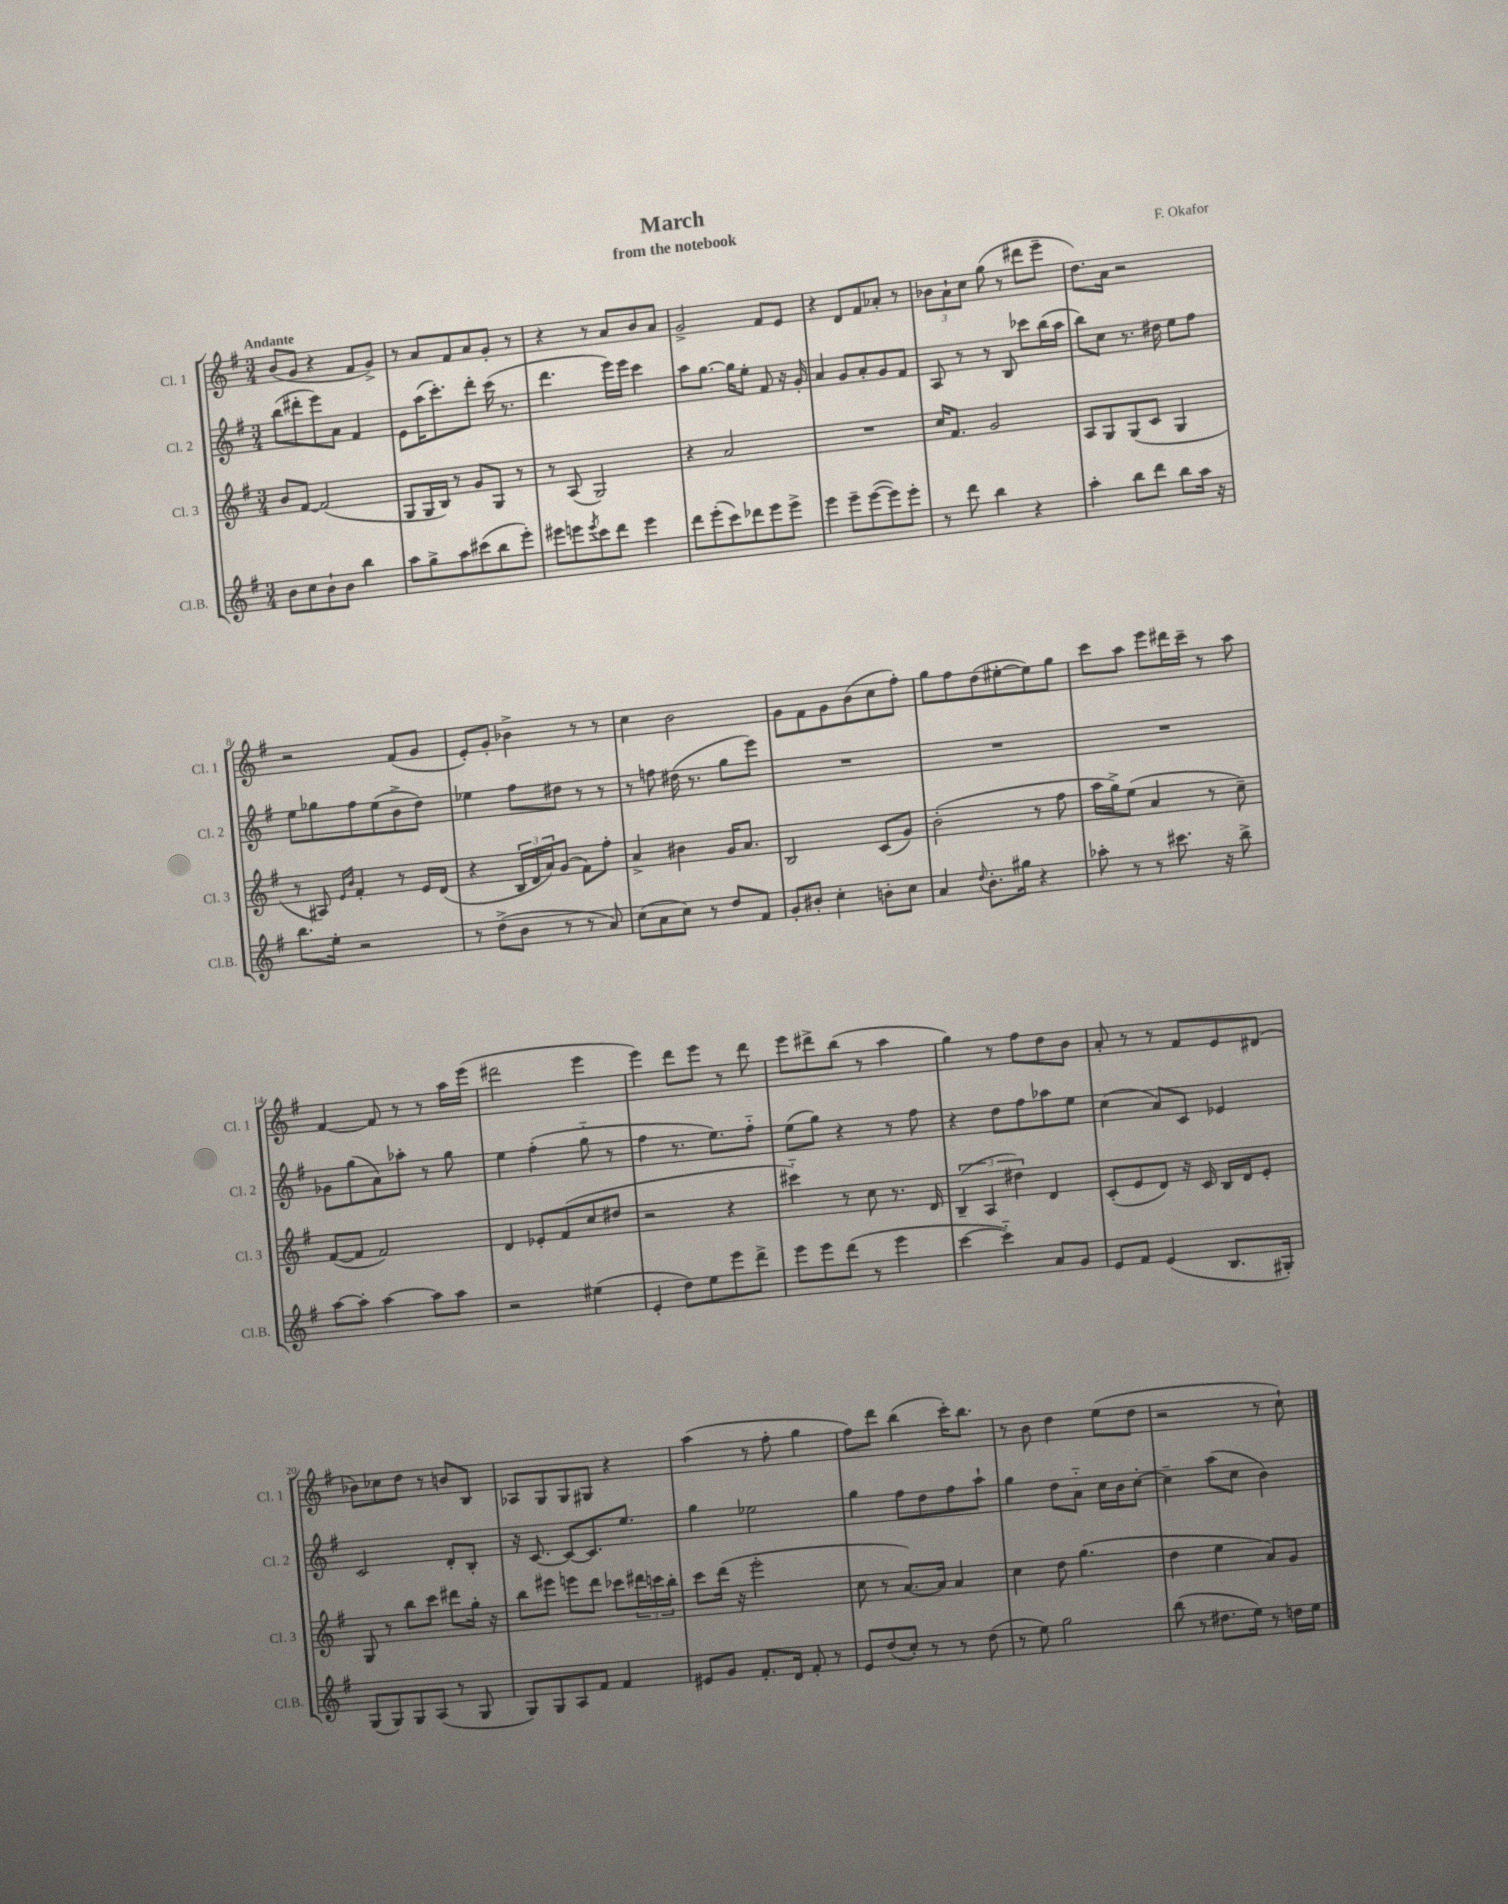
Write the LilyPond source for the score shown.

\header { title = "March" composer = "F. Okafor" subtitle = "from the notebook" }
<<
\new StaffGroup <<
\new Staff = "s0" \with { instrumentName = "Cl. 1" shortInstrumentName = "Cl. 1" } {
    \clef treble \key g \major \numericTimeSignature \time 3/4 \tempo "Andante"
    b'8( g'8 r4 fis'8 g'8->) |
    r8 a'8 fis'8 a'8 g'8-. r8 |
    r4 r8 a'8 b'8 a'8 |
    g'2-> fis'8 e'8 |
    r4 d'8 fis'8 aes'8-. r8 |
    \tuplet 3/2 { bes'8 a'8-! c''8 } g''8( r8 dis'''8 e'''8-- |
    d''8.) a'16 r2 |
    r2 fis'8( g'8 |
    e'8-.) g'8-. bes'4-> r8 r8 |
    c''4 b'2 |
    g'8 fis'8 g'8 b'8( c''8 fis''8-.) |
    g''8 fis''8 d''8( eis''8~-. eis''8) g''8 |
    c'''8 a''8 e'''8 dis'''16 c'''16-- r8 a''8 |
    fis'4~ fis'8 r8 r8 a''16 e'''16( |
    dis'''2 e'''4 |
    e'''4) d'''8 e'''8 r8 d'''8 |
    e'''8 dis'''8-> b''8( r8 a''4 |
    g''4) r8 fis''8 d''8 b'8 |
    a'8-. r8 r8 fis'8 e'8 dis'8( |
    bes'8) ces''8 d''8 r8 b'8 b8 |
    aes8 g8 g8 gis8 r4 |
    a''4( r8 fis''8-. g''4 |
    fis''8) d'''8 b''4( c'''16-.) b''8. |
    r8 b'8 d''4 e''8( d''8 |
    r2 r8 c''8-!) \bar "|." |
}
\new Staff = "s1" \with { instrumentName = "Cl. 2" shortInstrumentName = "Cl. 2" } {
    \clef treble \key g \major \numericTimeSignature \time 3/4
    b''8( dis'''8-. e'''8) a'8 fis'4 |
    e'8 a''16( c'''8.-.) d'''8-. c'''16( r8. |
    d'''4. e'''16) e'''16 c'''4 |
    a''8 g''8.~ g''16 e''8-. fis'8 r16 g'16-. |
    a'4 g'8 a'8-. g'8 fis'8 |
    a8 r8 r8 b8 ces'''8 b''16( a''16 |
    b''8) c''8 r8. dis''16 e''8 fis''8 |
    e''8 ges''8 fis''8 e''8( b'8-> d''8) |
    ees''4 fis''8 dis''8 r8 r8 |
    r8 f''8 dis''16( r8. g''8 e'''8) |
    R2. |
    R2. |
    R2. |
    ges'8 g''8( a'8) aes''8-. r8 g''8 |
    e''4 fis''4-.( g''8-_ r8 |
    fis''4 r8. e''8.) fis''8-_ |
    e''8( g''8) r4 r8 fis''8 |
    r4 d''8 fis''8 aes''8 e''8 |
    c''4( a'8) c'8 ees'4 |
    c'2 d'8-. b8-. |
    r16 c'8.~ c'8~ c'8. e''8. |
    g''4 ees''2 |
    g''4 fis''8 d''8 fis''8 a''8-! |
    g''4 d''8 a'8-_ c''16 b'16 c''8~-. |
    c''4-- a''8( c''8 b'4) \bar "|." |
}
\new Staff = "s2" \with { instrumentName = "Cl. 3" shortInstrumentName = "Cl. 3" } {
    \clef treble \key g \major \numericTimeSignature \time 3/4
    b'8 fis'8~ fis'2( |
    g8 g16 b16) r8 g'8 g8 r8 |
    r8 a8( g2) |
    r4 a'2 |
    R2. |
    c''16 fis'8. g'2 |
    a8 g8 g8( c'8 g4 |
    r8 ais8) \grace { e'16 b'16 } fis'4-. r8 e'16 d'16( |
    r4 \tuplet 3/2 { b16 d'16 a'16) } g'8( fis'8) fis''8-. |
    a'4-> bis'4 g'16 a'8. |
    b2 c'8( g'8) |
    b'2-.( r8 fis''8 |
    a''16 g''16->) e''8( a'4 r8 c''8--) |
    fis'8~( fis'8 fis'2) |
    d'4 ees'8-. fis'8( c''8 dis''8 |
    r2 r4 |
    cis'''4-_) r8 c''8 r8. d'16 |
    \tuplet 3/2 { b4--( a4 dis''4) } d'4 |
    c'8-.( e'8 d'8) r16 c'16 b16 d'16 e'8-. |
    g8 r8 b''8 c'''8 dis'''8 g''16-. r16 |
    b''8 eis'''8 e'''8 d'''8 ces'''8 \tuplet 3/2 { dis'''16 c'''16 b''16-. } |
    c'''8 d'''16( r16 e'''2-. |
    c''8 r8 a'8.~) a'16 a'4 |
    c''4 d''8 g''4.( |
    d''4 e''4 a'8) g'8 \bar "|." |
}
\new Staff = "s3" \with { instrumentName = "Cl.B." shortInstrumentName = "Cl.B." } {
    \clef treble \key g \major \numericTimeSignature \time 3/4
    b'8 c''8 b'8-! b'8 b''4 |
    a''8 g''8-> a''8 cis'''8( b''8 e'''8-.) |
    eis'''8 e'''8 \acciaccatura { e'''8 } c'''8 d'''8 e'''4 |
    d'''8 e'''8-.( c'''8) des'''8 e'''8 e'''8-> |
    e'''4 e'''8-- e'''8~( e'''8) e'''8-. |
    r8 d'''8 b''4 r4 |
    a''4-. b''8 d'''8 b''8 a''16 r16 |
    b''8. e''16-. r2 |
    r8 d''8->( b'8 r8 r8 a'8) |
    c''8( a'8 c''8) r8 d''8 fis'8 |
    g'8-. bis'8-. c''4-. b'8-. c''8 |
    a'4 \appoggiatura { d''8 } b'8.-. gis''16 r4 |
    aes''8-. r8 r8 cis'''8. r16 b''8-> |
    a''8~ a''8-. a''4~ a''8 a''8 |
    r2 eis''4( |
    e'4-. d''8) e''8 e'''8 d'''8-> |
    e'''8 e'''8 d'''8( r8 e'''4 |
    c'''4~ c'''4-_) a'8 g'8 |
    e'8 fis'8 e'4( b8. gis16-.) |
    g8( g8) g8 a8( r8 g8 |
    g8) g8 a8 fis'8 fis'4 |
    eis'8 g'8 fis'8.-. d'16 fis'8-. r8 |
    e'8 d''8( c''8-.) r8 r8 d''8( |
    r8 e''8) g''2 |
    b''8( r8 dis''8. e''16) r8 d''16 e''16 \bar "|." |
}
>>
>>
